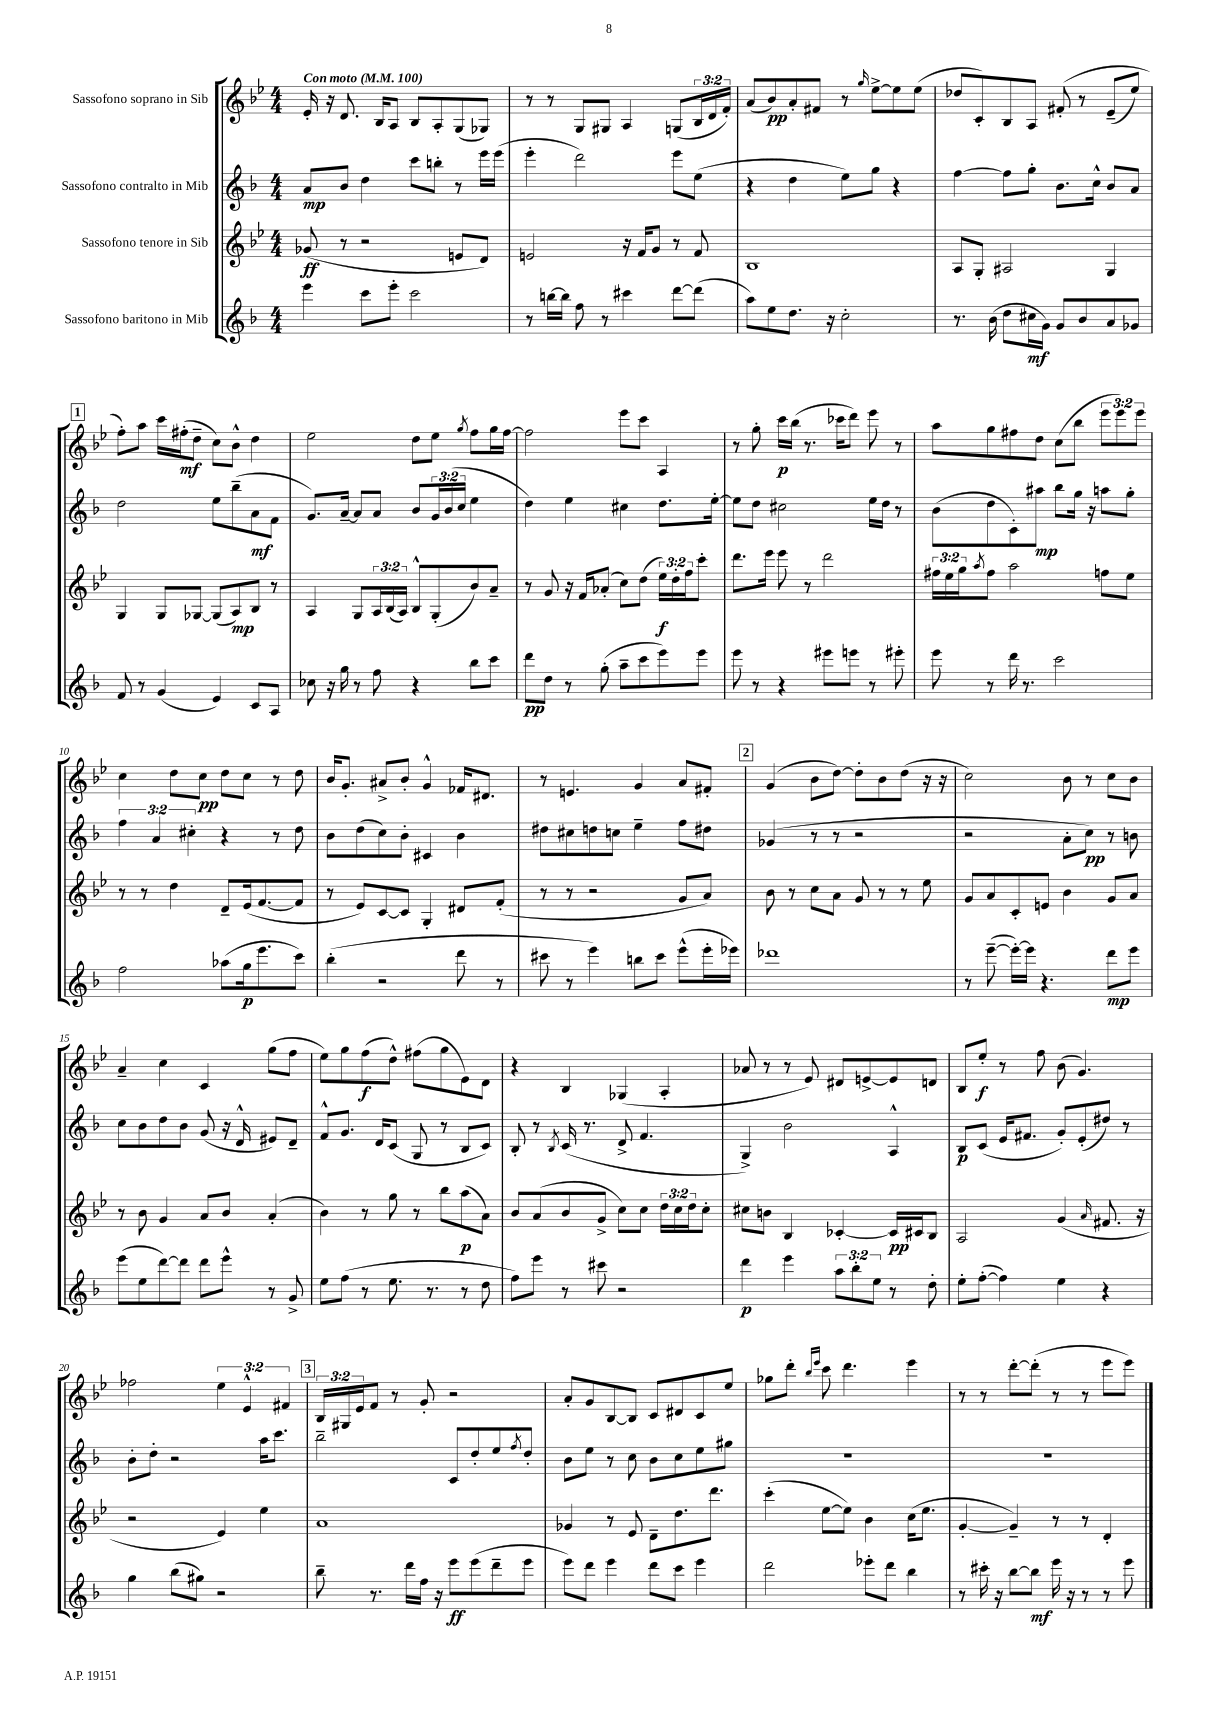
<<
\new StaffGroup <<
\new Staff = "s0" \with { instrumentName = "Sassofono soprano in Sib" } {
    \clef treble \key bes \major \numericTimeSignature \time 4/4 \override Staff.TupletNumber.text = #tuplet-number::calc-fraction-text \tempo "Con moto" 4 = 100
    ees'16-. r16 d'8. bes16 a8 bes8 a8-. g8( ges8) |
    r8 r8 g8 gis8 a4 g8( \tuplet 3/2 { bes16 d'16 f'16-.) } |
    a'8( bes'8\pp) a'8-. fis'8 r8 \grace { g''16 } ees''8~-> ees''8 ees''8( |
    des''8 c'8-.) bes8 a8 fis'8-.\( r8 ees'8--( ees''8) |
    \mark \markup { \box "1" } f''8-.\) a''8 c'''16 fis''16-.\mf( d''8-- c''8) bes'8-^ d''4 |
    ees''2 d''8 ees''8 \acciaccatura { g''8 } f''8 g''16 f''16~ |
    f''2 ees'''8 c'''8 a4 |
    r8 g''8-. c'''16\p bes''16( r8. ces'''16 d'''8) ees'''8 r8 |
    a''8 g''8 fis''8 d''8 c''8( bes''8 \tuplet 3/2 { ees'''8 ees'''8) ees'''8 } |
    c''4 d''8 c''8\pp d''8 c''8 r8 d''8 |
    bes'16 g'8.-. ais'8-> bes'8-. g'4-^ fes'16 dis'8. |
    r8 e'4. g'4 a'8 fis'8-. |
    \mark \markup { \box "2" } g'4( bes'8 d''8~) d''8-. bes'8 d''8( r16 r16 |
    c''2) bes'8 r8 c''8 bes'8 |
    a'4-- c''4 c'4 g''8( f''8 |
    ees''8) g''8 f''8\f( d''8-^) fis''8( g''8 ees'8) d'8 |
    r4 bes4 ges4( a4-. |
    aes'8 r8 r8 ees'8) dis'8 e'8~-> e'8 d'8 |
    bes8 ees''8-.\f r8 f''8 bes'8( g'4.) |
    fes''2 \tuplet 3/2 { ees''4 ees'4-^ fis'4 } |
    \mark \markup { \box "3" } \tuplet 3/2 { bes16 gis16 ees'16 } f'8 r8 g'8-. r2 |
    a'8-. g'8 bes8~ bes8 c'8 dis'8 c'8 ees''8 |
    ges''8 d'''8-. \grace { bes''16 ees'''16 } c'''8 d'''4. ees'''4 |
    r8 r8 d'''8~-. d'''8-.( r8 r8 ees'''8 ees'''8) \bar "|." |
}
\new Staff = "s1" \with { instrumentName = "Sassofono contralto in Mib" } {
    \clef treble \key f \major \numericTimeSignature \time 4/4 \override Staff.TupletNumber.text = #tuplet-number::calc-fraction-text
    a'8\mp bes'8 d''4 c'''8 b''8-. r8 e'''16 e'''16( |
    e'''4-. d'''2) e'''8 e''8( |
    r4 d''4 e''8) g''8 r4 |
    f''4~ f''8 g''8-. bes'8. c''16-^ bes'8 a'8 |
    \mark \markup { \box "1" } d''2 e''8 bes''8--( a'8\mf f'8 |
    g'8.) a'16~-- a'8 a'8 bes'8 \tuplet 3/2 { g'16 bes'16( c''16 } e''4 |
    d''4) e''4 cis''4 d''8. e''16~-. |
    e''8 d''8 cis''2 e''16 d''16 r8 |
    bes'8( d''8 c'8-.) ais''8\mp bes''8 g''16 r16 a''8 g''8-. |
    \tuplet 3/2 { f''4 a'4 cis''4-. } r4 r8 d''8 |
    bes'8 d''8( c''8) bes'8-. cis'4 bes'4 |
    dis''8 cis''8 d''8 c''8 e''4-- f''8 dis''8 |
    \mark \markup { \box "2" } ges'4( r8 r8 r2 |
    r2 a'8-. c''8\pp) r8 b'8 |
    c''8 bes'8 d''8 bes'8 g'8( r16 d'16-^ eis'8) d'8-- |
    f'8-^ g'8. d'16 c'8( g8 r8 bes8 c'8) |
    bes8-. r8 \acciaccatura { bes8 } c'16( r8. d'8-> f'4. |
    g4->) bes'2 a4-^ |
    bes8\p c'8( e'16 fis'8. g'8-.) e'8-.( dis''8) r8 |
    bes'8-. d''8-. r2 a''16 c'''8. |
    \mark \markup { \box "3" } bes''2-- c'8 d''8-. e''8 \acciaccatura { f''8 } d''8-. |
    bes'8 e''8 r8 c''8 bes'8 c''8 e''8 gis''8 |
    R1 |
    R1 \bar "|." |
}
\new Staff = "s2" \with { instrumentName = "Sassofono tenore in Sib" } {
    \clef treble \key bes \major \numericTimeSignature \time 4/4 \override Staff.TupletNumber.text = #tuplet-number::calc-fraction-text
    ges'8\ff( r8 r2 e'8 d'8) |
    e'2 r16 f'16 g'8 r8 f'8 |
    bes1 |
    a8 g8-. ais2 g4 |
    \mark \markup { \box "1" } g4 g8 ges8~ ges8( a8\mp) bes8 r8 |
    a4 g8 \tuplet 3/2 { a16 bes16( a16) } bes8-^ g8-.( bes'8) a'8-- |
    r8 g'8 r16 f'16 aes'8-.( c''8) d''8( \tuplet 3/2 { ees''16\f) d''16-. f''16 } c'''8-. |
    d'''8. ees'''16 ees'''8 r8 d'''2 |
    \tuplet 3/2 { fis''16 ees''16 g''16 } \acciaccatura { a''8 } fis''8 a''2 f''8 ees''8 |
    r8 r8 d''4 d'8-- ees'16( f'8.~ f'8 |
    r8 ees'8) c'8~ c'8 g4-. dis'8 f'8-.( |
    r8 r8 r2 g'8 a'8) |
    \mark \markup { \box "2" } bes'8 r8 c''8 a'8 g'8 r8 r8 ees''8 |
    g'8 a'8 c'8-. e'8 bes'4 g'8 a'8 |
    r8 bes'8 g'4 a'8 bes'8 a'4-.( |
    bes'4) r8 g''8 r8 bes''8 a''8\p( a'8) |
    bes'8 a'8( bes'8 g'8-> c''8) c''8 \tuplet 3/2 { d''16 c''16 d''16 } c''8-. |
    cis''8 b'8 bes4 ces'4~-. ces'16\pp cis'16 bes8 |
    a2 g'4( \grace { a'16 } fis'8. r16 |
    r2 ees'4) ees''4 |
    \mark \markup { \box "3" } a'1 |
    ges'4 r8 ees'8 d'8-- d''8. d'''8. |
    c'''4-.( ees''8~ ees''8) bes'4 c''16( ees''8. |
    g'4~-. g'4--) r8 r8 d'4-. \bar "|." |
}
\new Staff = "s3" \with { instrumentName = "Sassofono baritono in Mib" } {
    \clef treble \key f \major \numericTimeSignature \time 4/4 \override Staff.TupletNumber.text = #tuplet-number::calc-fraction-text
    e'''4 c'''8 e'''8-. c'''2 |
    r8 b''16~ b''16 f''8 r8 cis'''4 d'''8~ d'''8( |
    a''8) e''8 d''8. r16 c''2-. |
    r8. bes'16( d''8 cis''16\mf g'16) g'8 bes'8 a'8 ges'8 |
    \mark \markup { \box "1" } f'8 r8 g'4( e'4) c'8 a8 |
    ces''8 r16 g''16 r8 f''8 r4 bes''8 c'''8 |
    d'''8\pp d''8 r8 g''8-.( a''8-- c'''8 e'''8) e'''8 |
    e'''8 r8 r4 eis'''8 e'''8 r8 eis'''8-. |
    e'''8 r8 d'''16 r8. c'''2 |
    f''2 aes''8( g''16\p e'''8. c'''8) |
    bes''4-.( r2 d'''8 r8 |
    cis'''8 r8 e'''4) b''8 cis'''8 e'''8-^( e'''16-. ees'''16) |
    \mark \markup { \box "2" } des'''1 |
    r8 e'''8~--( e'''16~-.) e'''16 r4. d'''8\mp e'''8 |
    e'''8( e''8 d'''8~) d'''8 d'''8 e'''8-^ r8 g'8-> |
    e''8 f''8( r8 e''8. r8. r8 d''8 |
    f''8) e'''8 r8 cis'''8 r2 |
    d'''4\p e'''4 \tuplet 3/2 { a''8 bes''8-. e''8 } r8 d''8-. |
    e''8-. f''8~-.( f''4) e''4 r4 |
    g''4 bes''8( gis''8) r2 |
    \mark \markup { \box "3" } bes''8-- r8. d'''16 f''16 r16 e'''8\ff e'''8( d'''8-- e'''8 |
    e'''8) d'''8 e'''4 d'''8 c'''8 e'''4 |
    d'''2 ees'''8-. d'''8 bes''4 |
    r8 cis'''16-. r16 bes''8~ bes''8\mf e'''16 r16 r8 r8 e'''8 \bar "|." |
}
>>
>>
